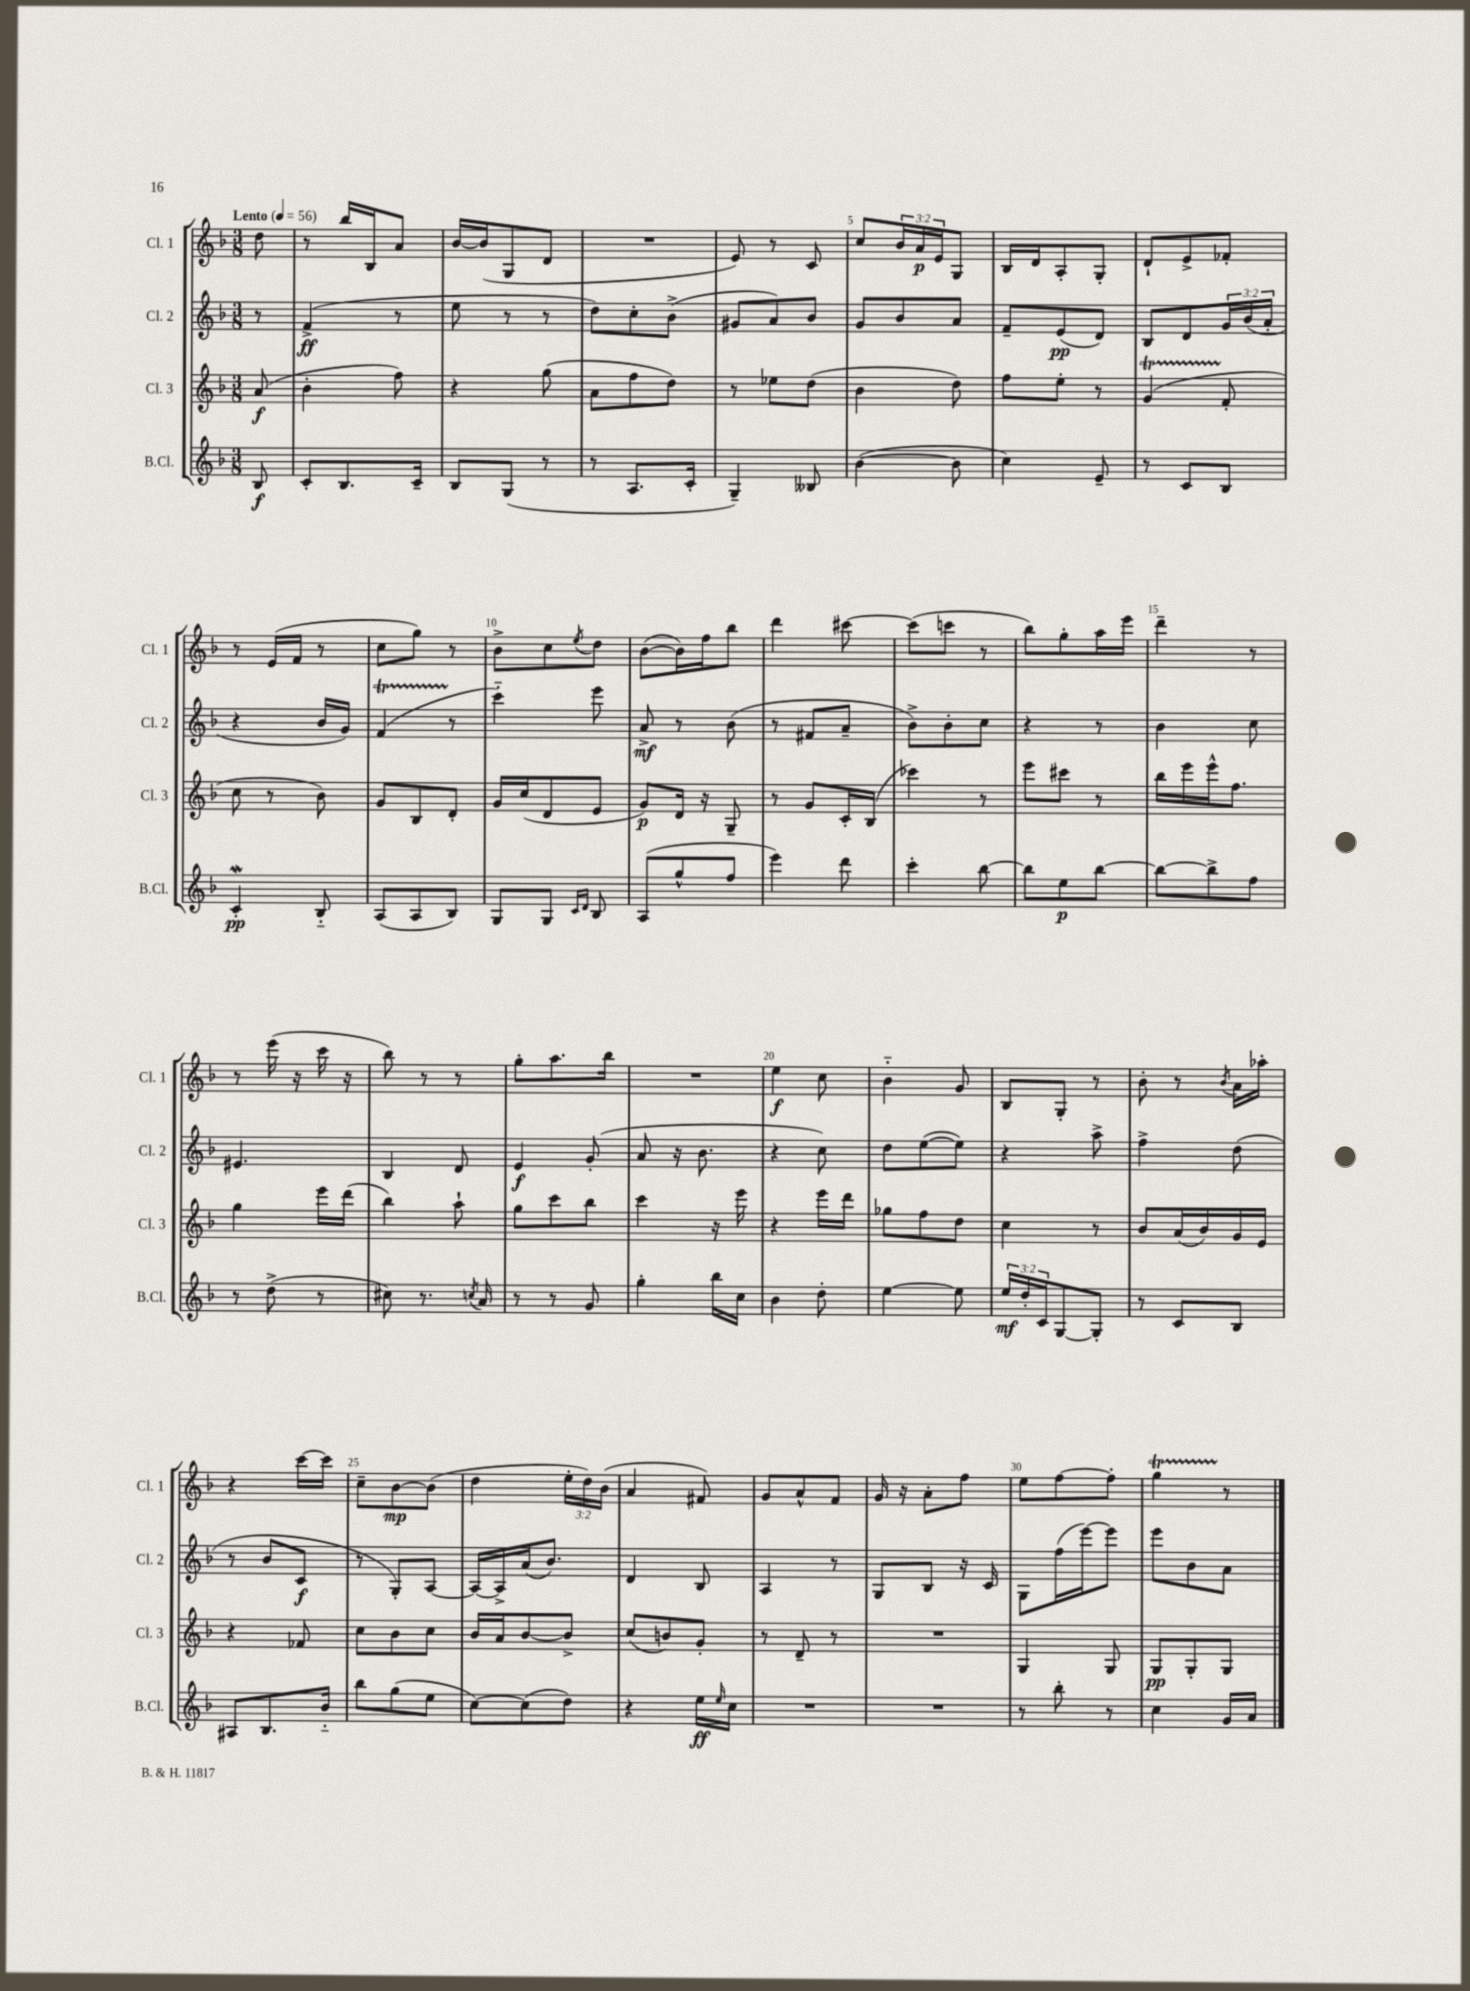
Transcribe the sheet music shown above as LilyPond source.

<<
\new StaffGroup <<
\new Staff = "s0" \with { instrumentName = "Cl. 1" shortInstrumentName = "Cl. 1" } {
    \clef treble \key f \major \numericTimeSignature \time 3/8 \override Staff.TupletNumber.text = #tuplet-number::calc-fraction-text \partial 8 \tempo "Lento" 4 = 56
    d''8 |
    r8 bes''16 bes16 a'8 |
    bes'16~ bes'16( g8 d'8 |
    R4. |
    e'8) r8 c'8 |
    c''8 \tuplet 3/2 { bes'16 a'16\p e'16 } g8 |
    bes16 d'16 a8-. g8-. |
    d'8-! e'8-> fes'8-. |
    r8 e'16( f'16 r8 |
    c''8 g''8) r8 |
    bes'8-> c''8 \acciaccatura { e''8 } d''8 |
    bes'8~( bes'16) f''16 bes''8 |
    d'''4 cis'''8~ |
    cis'''8( c'''8 r8 |
    bes''8) g''8-. a''16 e'''16 |
    d'''4-- r8 |
    r8 e'''16( r16 c'''16 r16 |
    bes''8) r8 r8 |
    g''8-. a''8. bes''16 |
    R4. |
    e''4\f c''8 |
    bes'4-_ g'8 |
    bes8 g8-. r8 |
    bes'8-. r8 \acciaccatura { bes'8 } a'16 aes''16-. |
    r4 c'''16~ c'''16 |
    c''8-- bes'8~\mp bes'8( |
    d''4 \tuplet 3/2 { e''16-. d''16) bes'16( } |
    a'4 fis'8) |
    g'8 a'8-^ f'8 |
    g'16 r16 a'8-. f''8 |
    e''8 f''8~ f''8-. |
    g''4\startTrillSpan r8\stopTrillSpan \bar "|." |
}
\new Staff = "s1" \with { instrumentName = "Cl. 2" shortInstrumentName = "Cl. 2" } {
    \clef treble \key f \major \numericTimeSignature \time 3/8 \override Staff.TupletNumber.text = #tuplet-number::calc-fraction-text \partial 8
    r8 |
    f'4->\ff( r8 |
    e''8 r8 r8 |
    d''8) c''8-. bes'8->( |
    gis'8 a'8) bes'8 |
    g'8 bes'8 a'8 |
    f'8-- e'8\pp( d'8) |
    bes8 d'8 \tuplet 3/2 { g'16 bes'16( a'16-. } |
    r4 bes'16 g'16) |
    f'4\startTrillSpan( r8\stopTrillSpan |
    c'''4-_) e'''8 |
    a'8->\mf r8 bes'8( |
    r8 fis'8 a'8-- |
    bes'8->) bes'8-. c''8 |
    r4 r8 |
    bes'4 c''8 |
    eis'4. |
    bes4 d'8 |
    e'4\f g'8-.( |
    a'8 r16 bes'8. |
    r4 c''8) |
    d''8 e''8~( e''8) |
    r4 a''8-> |
    f''4-> d''8( |
    r8 bes'8 c'8\f |
    r8 g8-.) a8~ |
    a16~ a16-> a'16( bes'8.) |
    d'4 bes8 |
    a4 r8 |
    g8 bes8 r16 c'16 |
    g8 f''16( e'''16~) e'''8 |
    e'''8 bes'8 a'8 \bar "|." |
}
\new Staff = "s2" \with { instrumentName = "Cl. 3" shortInstrumentName = "Cl. 3" } {
    \clef treble \key f \major \numericTimeSignature \time 3/8 \partial 8
    a'8\f( |
    bes'4-. f''8) |
    r4 g''8( |
    a'8 f''8 d''8) |
    r8 ees''8 d''8( |
    bes'4 d''8) |
    f''8 e''8-. r8 |
    g'4\startTrillSpan( f'8-.\stopTrillSpan |
    c''8 r8 bes'8) |
    g'8 bes8 d'8-. |
    g'16 c''16( d'8 e'8 |
    g'8\p) d'16 r16 g8-- |
    r8 g'8 c'16-. bes16( |
    ces'''4) r8 |
    e'''8 cis'''8 r8 |
    bes''16 e'''16 e'''16-^ f''8. |
    g''4 e'''16 d'''16( |
    bes''4) a''8-! |
    g''8 c'''8 bes''8 |
    c'''4 r16 e'''16 |
    r4 e'''16 d'''16 |
    ges''8 f''8 d''8 |
    c''4 r8 |
    bes'8 a'16( bes'16) g'16 e'16 |
    r4 fes'8 |
    c''8 bes'8 c''8 |
    bes'16 a'16 bes'8~ bes'8-> |
    c''8( b'8) g'8-. |
    r8 d'8-- r8 |
    R4. |
    g4 g8 |
    g8\pp g8-. g8 \bar "|." |
}
\new Staff = "s3" \with { instrumentName = "B.Cl." shortInstrumentName = "B.Cl." } {
    \clef treble \key f \major \numericTimeSignature \time 3/8 \override Staff.TupletNumber.text = #tuplet-number::calc-fraction-text \partial 8
    bes8\f |
    c'8-. bes8. c'16-- |
    bes8 g8( r8 |
    r8 a8. c'16-. |
    g4--) beses8 |
    bes'4~( bes'8 |
    c''4) e'8-- |
    r8 c'8 bes8 |
    c'4-.\mordent\pp bes8-_ |
    a8( a8 bes8) |
    g8 g8 \grace { c'16 d'16 } bes8 |
    a8( g''8-^ f''8 |
    e'''4) d'''8 |
    c'''4-. bes''8~ |
    bes''8 e''8\p bes''8~ |
    bes''8~ bes''8-> f''8 |
    r8 d''8->( r8 |
    cis''8) r8. \acciaccatura { c''8 } a'16 |
    r8 r8 g'8 |
    g''4-. bes''16 c''16 |
    bes'4 d''8-. |
    e''4~ e''8 |
    \tuplet 3/2 { e''16\mf d''16-. c'16 } g8~ g8-. |
    r8 c'8 bes8 |
    ais8 bes8. bes'16-_ |
    bes''8 g''8( e''8 |
    c''8~) c''8( d''8) |
    r4 e''16\ff \grace { e''16 } c''16 |
    R4. |
    R4. |
    r8 bes''8-. r8 |
    c''4 g'16 a'16 \bar "|." |
}
>>
>>
\layout { \context { \Score \override BarNumber.break-visibility = ##(#f #t #t) barNumberVisibility = #(every-nth-bar-number-visible 5) } }
